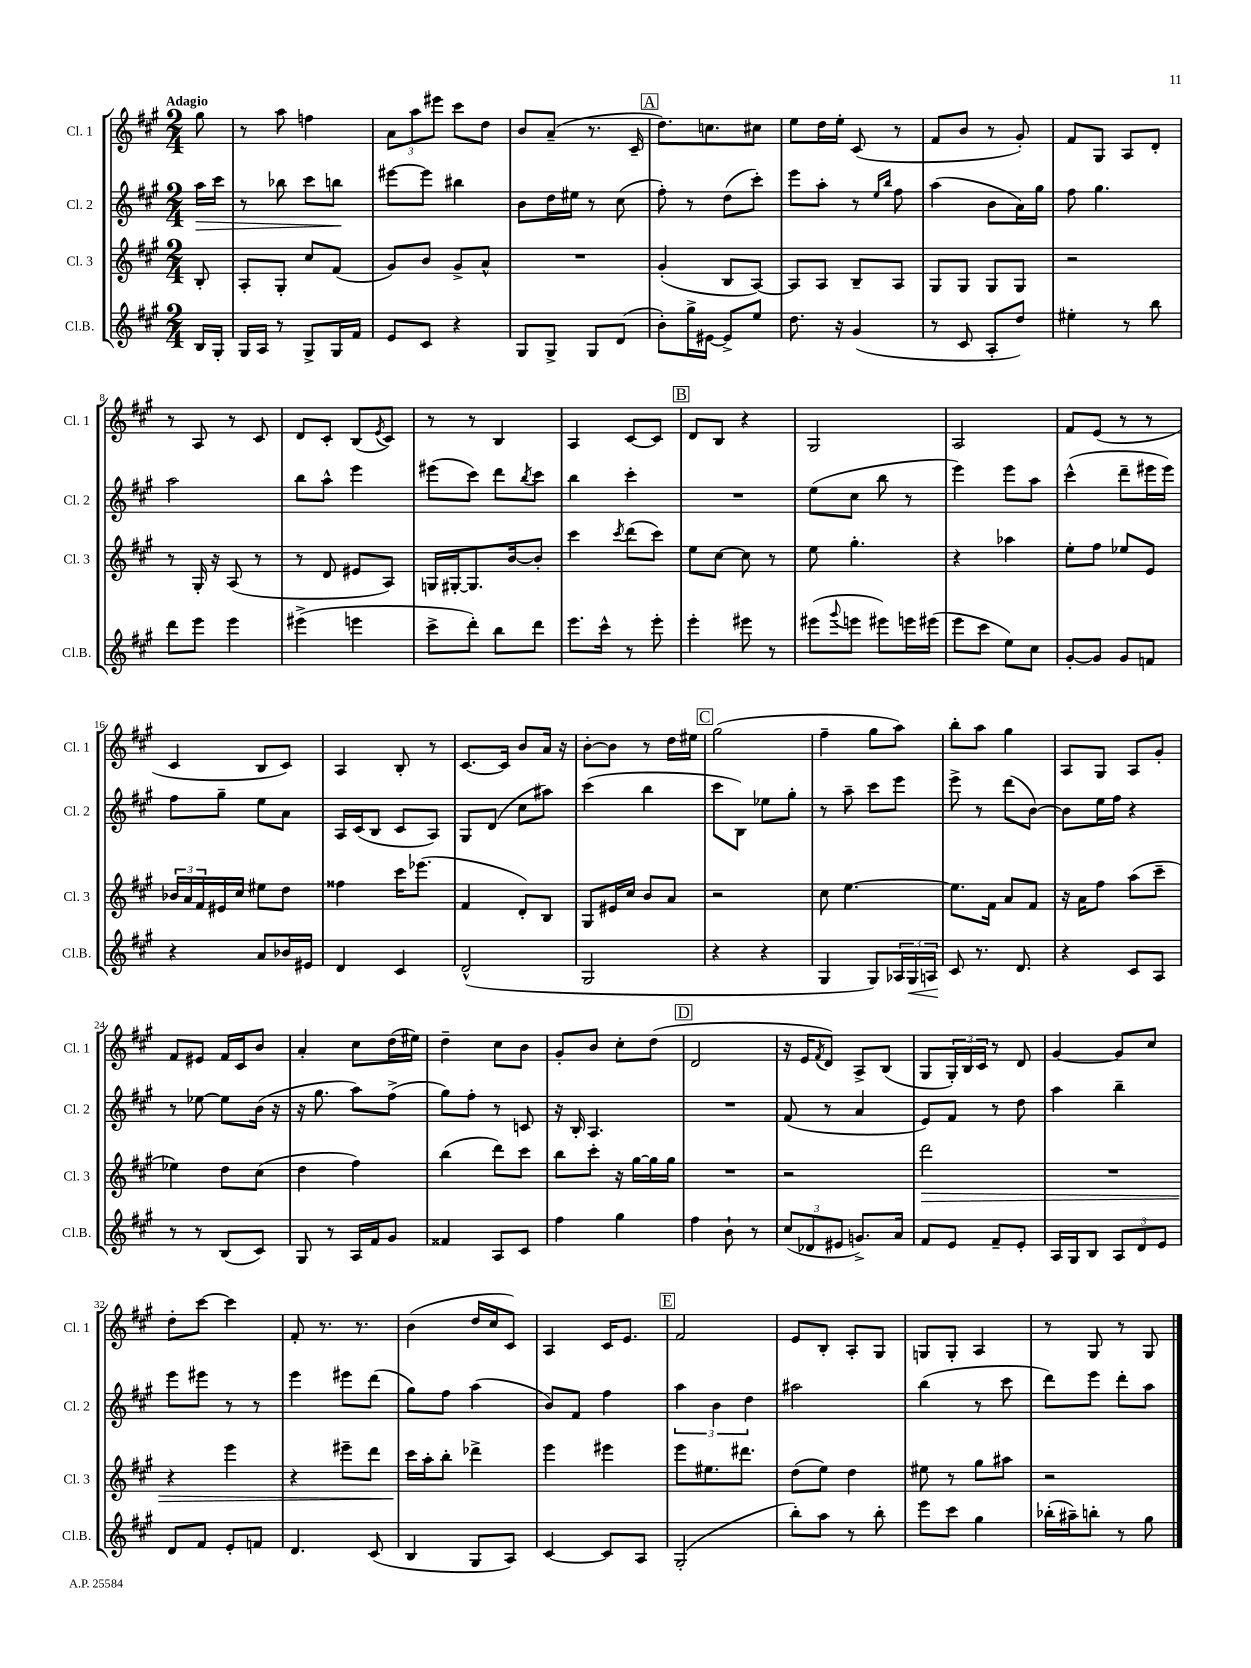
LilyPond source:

<<
\new StaffGroup <<
\new Staff = "s0" \with { instrumentName = "Cl. 1" shortInstrumentName = "Cl. 1" } {
    \clef treble \key a \major \numericTimeSignature \time 2/4 \partial 8 \tempo "Adagio"
    gis''8 |
    r8 a''8 f''4 |
    \tuplet 3/2 { a'8 a''8 eis'''8 } cis'''8 d''8 |
    b'8 a'8--( r8. cis'16-- |
    \mark \markup { \box "A" } d''8.) c''8. cis''8 |
    e''8 d''16 e''16-. cis'8( r8 |
    fis'8 b'8 r8 gis'8-.) |
    fis'8 gis8 a8 d'8-. |
    r8 a8 r8 cis'8 |
    d'8 cis'8-. b8( \acciaccatura { e'8 } cis'8) |
    r8 r8 b4 |
    a4 cis'8~ cis'8 |
    \mark \markup { \box "B" } d'8 b8 r4 |
    gis2 |
    a2 |
    fis'8 e'8( r8 r8 |
    cis'4 b8 cis'8) |
    a4 b8-. r8 |
    cis'8.~ cis'16 b'8 a'16 r16 |
    b'8~-. b'8 r8 d''16 eis''16 |
    \mark \markup { \box "C" } gis''2( |
    fis''4-- gis''8 a''8) |
    b''8-. a''8 gis''4 |
    a8 gis8 a8 gis'8-. |
    fis'8 eis'8 fis'16 cis'16 b'8 |
    a'4-. cis''8 d''16( eis''16) |
    d''4-- cis''8 b'8 |
    gis'8-. b'8 cis''8-. d''8( |
    \mark \markup { \box "D" } d'2 |
    r16 e'16 \acciaccatura { fis'8 } d'8) a8-> b8( |
    gis8 \tuplet 3/2 { gis16-.) b16 cis'16 } r8 d'8 |
    gis'4~ gis'8 cis''8 |
    d''8-. cis'''8~ cis'''4 |
    fis'8-. r8. r8. |
    b'4( d''16 cis''16 cis'8) |
    a4 cis'16 e'8. |
    \mark \markup { \box "E" } fis'2 |
    e'8 b8-. a8-. gis8 |
    g8 g8-. a4 |
    r8 gis8 r8 gis8 \bar "|." |
}
\new Staff = "s1" \with { instrumentName = "Cl. 2" shortInstrumentName = "Cl. 2" } {
    \clef treble \key a \major \numericTimeSignature \time 2/4 \partial 8
    a''16\> cis'''16 |
    r8 bes''8 cis'''8 b''8\! |
    eis'''8~ eis'''8 bis''4 |
    b'8 d''16 eis''16 r8 cis''8( |
    \mark \markup { \box "A" } fis''8-.) r8 d''8( cis'''8-.) |
    e'''8 a''8-. r8 \grace { e''16 b''16 } fis''8 |
    a''4( b'8 a'16) gis''16 |
    fis''8 gis''4. |
    a''2 |
    b''8 a''8-^ e'''4 |
    eis'''8( cis'''8) d'''8 \acciaccatura { b''8 } cis'''8 |
    b''4 cis'''4-. |
    \mark \markup { \box "B" } R2 |
    e''8( cis''8 b''8 r8 |
    e'''4) e'''8 a''8 |
    cis'''4-^( d'''8-- eis'''16 eis'''16) |
    fis''8 gis''8-- e''8 a'8 |
    a16 cis'16( b8 cis'8 a8) |
    gis8 d'8( cis''8 ais''8) |
    cis'''4( b''4 |
    \mark \markup { \box "C" } cis'''8 b8) ees''8 gis''8-. |
    r8 a''8-- cis'''8 e'''8 |
    e'''8-> r8 d'''8( b'8~) |
    b'8 e''16 fis''16 r4 |
    r8 ees''8~ ees''8 b'16( r16 |
    r16 gis''8. a''8) fis''8->( |
    gis''8) fis''8-. r8 c'8 |
    r16 b16-. a4. |
    \mark \markup { \box "D" } R2 |
    fis'8( r8 a'4 |
    e'8) fis'8 r8 d''8 |
    a''4 b''4-- |
    e'''8 eis'''8 r8 r8 |
    e'''4 eis'''8 d'''8( |
    gis''8) fis''8 a''4( |
    b'8) fis'8 fis''4 |
    \mark \markup { \box "E" } \tuplet 3/2 { a''4 b'4 d''4 } |
    ais''2 |
    b''4( r8 cis'''8 |
    d'''8) e'''8 d'''8-. a''8 \bar "|." |
}
\new Staff = "s2" \with { instrumentName = "Cl. 3" shortInstrumentName = "Cl. 3" } {
    \clef treble \key a \major \numericTimeSignature \time 2/4 \partial 8
    b8-. |
    a8-. gis8-. cis''8 fis'8( |
    gis'8) b'8 gis'8-> a'8-^ |
    R2 |
    \mark \markup { \box "A" } gis'4-.( b8 a8~) |
    a8 a8 b8-- a8 |
    gis8 gis8 gis8 gis8 |
    r2 |
    r8 gis16-. r16 a8( r8 |
    r8 d'8 eis'8 a8) |
    g16 gis16~-. gis8. b'16~ b'8-. |
    cis'''4 \acciaccatura { cis'''8 } d'''8( cis'''8) |
    \mark \markup { \box "B" } e''8 cis''8~ cis''8 r8 |
    e''8 gis''4.-. |
    r4 aes''4 |
    e''8-. fis''8 ees''8 e'8 |
    \tuplet 3/2 { bes'16 a'16 fis'16 } eis'16 cis''16 eis''8 d''8 |
    fisis''4 cis'''16 ees'''8.( |
    fis'4 d'8-.) b8 |
    gis8 eis'16 cis''16 b'8 a'8 |
    \mark \markup { \box "C" } r2 |
    cis''8 e''4.~ |
    e''8. fis'16 a'8 fis'8 |
    r16 a'16 fis''8 a''8( cis'''8-- |
    ees''4) d''8 cis''8( |
    d''4 fis''4) |
    b''4( d'''8) cis'''8 |
    b''8 cis'''8-. r16 gis''16~ gis''16 gis''16 |
    \mark \markup { \box "D" } R2 |
    r2 |
    d'''2\> |
    R2 |
    r4 e'''4 |
    r4 eis'''8-- d'''8 |
    cis'''16\! a''16-. b''8-. des'''4-> |
    e'''4 eis'''4 |
    \mark \markup { \box "E" } e'''8 eis''8. dis'''8. |
    d''8( e''8) d''4 |
    eis''8 r8 gis''8 ais''8 |
    r2 \bar "|." |
}
\new Staff = "s3" \with { instrumentName = "Cl.B." shortInstrumentName = "Cl.B." } {
    \clef treble \key a \major \numericTimeSignature \time 2/4 \partial 8
    b16 gis16-. |
    gis16 a16 r8 gis8-> gis16 fis'16 |
    e'8 cis'8 r4 |
    gis8 gis8-> gis8 d'8( |
    \mark \markup { \box "A" } b'8-.) gis''16-> eis'16~ eis'8-> e''8 |
    d''8. r16 gis'4( |
    r8 cis'8 a8-. d''8) |
    eis''4-. r8 b''8 |
    d'''8 e'''8 e'''4 |
    eis'''4->( e'''4 |
    cis'''8-> d'''8-.) b''8 d'''8 |
    e'''8. cis'''16-^ r8 e'''8-. |
    \mark \markup { \box "B" } e'''4-. eis'''8 r8 |
    eis'''8( \appoggiatura { gis'''8 } e'''8 eis'''8) e'''16 eis'''16( |
    e'''8 cis'''8 e''8) cis''8 |
    gis'8~-. gis'8 gis'8 f'8 |
    r4 a'8 bes'16 eis'16 |
    d'4 cis'4 |
    d'2-^( |
    gis2 |
    \mark \markup { \box "C" } r4 r4 |
    gis4 gis8) \tuplet 3/2 { aes16 gis16\< a16 } |
    cis'8\! r8. d'8. |
    r4 cis'8 a8 |
    r8 r8 b8( cis'8) |
    gis8 r8 a16 fis'16 gis'8 |
    fisis'4 a8 cis'8 |
    fis''4 gis''4 |
    \mark \markup { \box "D" } fis''4 b'8-! r8 |
    \tuplet 3/2 { cis''8( des'8 eis'8 } g'8.->) a'16 |
    fis'8 e'8 fis'8-- e'8-. |
    a16 gis16 b8 \tuplet 3/2 { a8 d'8 e'8 } |
    d'8 fis'8 e'8-. f'8 |
    d'4. cis'8( |
    b4 gis8 a8) |
    cis'4~ cis'8 a8 |
    \mark \markup { \box "E" } gis2-.( |
    b''8-.) a''8 r8 b''8-. |
    e'''8 cis'''8 gis''4 |
    bes''16-.( ais''16--) b''8-. r8 gis''8 \bar "|." |
}
>>
>>
